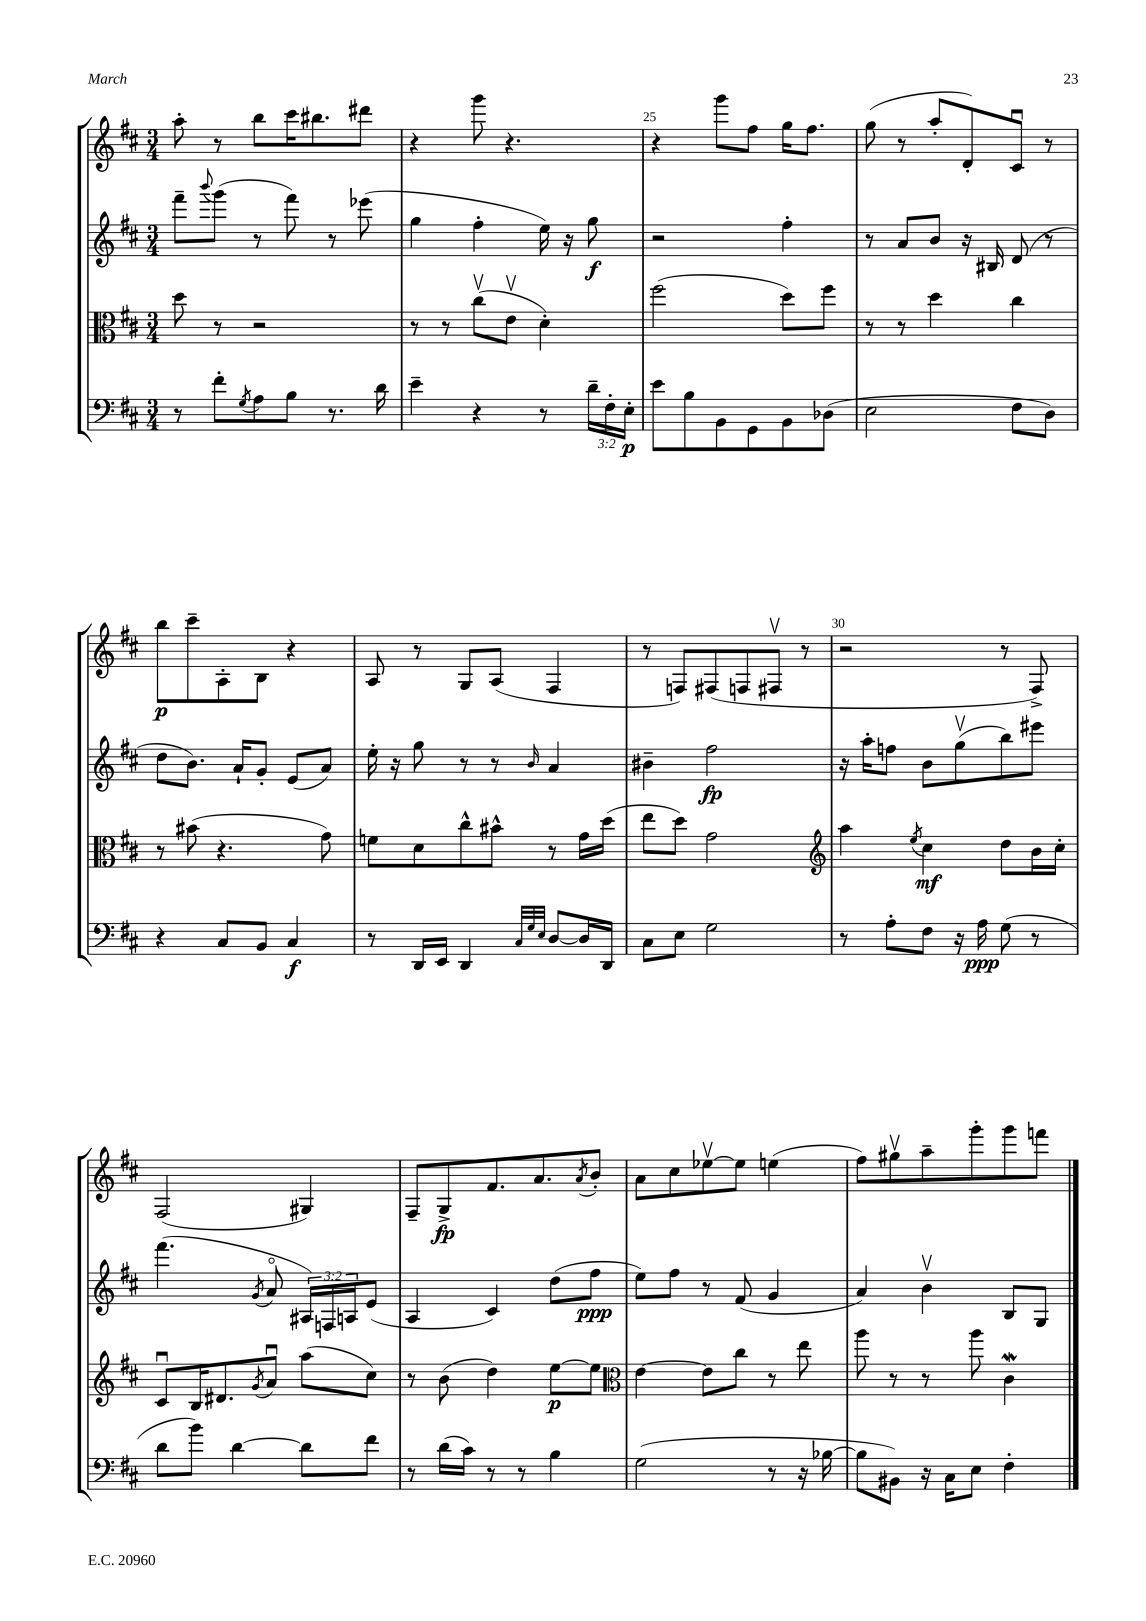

**kern	**kern	**kern	**kern
*staff4	*staff3	*staff2	*staff1
*clefF4	*clefC3	*clefG2	*clefG2
*k[f#c#]	*k[f#c#]	*k[f#c#]	*k[f#c#]
*M3/4	*M3/4	*M3/4	*M3/4
8r	8dd	8fff#~	8aa'
.	.	8qqbbb	.
8f#'	8r	(8ggg	8r
8qG	.	.	.
8A	2r	8r	8bb
8B	.	8fff#)	16ccc#
.	.	.	8.bb#
8.r	.	8r	.
.	.	(8eee-	8ddd#
16d	.	.	.
=	=	=	=
4e~	8r	4gg	4r
.	8r	.	.
4r	(8cc#v	4ff#'	8ggg
.	8ev	.	4.r
8r	4d')	16ee)	.
.	.	16r	.
24d~	.	8gg	.
24F#'	.	.	.
24E'	.	.	.
=	=	=	=
8e	(2ff#	2r	4r
8B	.	.	.
8BB	.	.	8ggg
8GG	.	.	8ff#
8BB	8dd)	4ff#'	16gg
.	.	.	8.ff#
(8D-	8ff#	.	.
=	=	=	=
2E	8r	8r	(8gg
.	8r	8a	8r
.	4dd	8b	8aa'
.	.	16r	8d')
.	.	16B#	.
8F#	4cc#	(8d	8c#u
8D)	.	8r	8r
=	=	=	=
4r	8r	8dd	8bb
.	(8b#	8.b)	8ccc#~
8C#	4.r	.	8A'
.	.	16a`	.
8BB	.	8g'	8B
4C#	.	(8e	4r
.	8g)	8a)	.
=	=	=	=
8r	8f	16ee'	8A
.	.	16r	.
16DD	8d	8gg	8r
16EE	.	.	.
4DD	8cc#^^	8r	8G
.	8b#^^	8r	(8A
32qqC#	.	.	.
32qqG	.	.	.
32qqE	.	16qqb	.
[8D	8r	4a	4F#
16D]	16g	.	.
16DD	(16dd	.	.
=	=	=	=
8C#	8ee	4b#~	8r
8E	8dd)	.	8F)
2G	2g	2ff#	(8F#
.	.	.	8F
.	.	.	8F#v
.	.	.	8r
=	=	=	=
*	*clefG2	*	*
8r	4aa	16r	2r
.	.	16aa'	.
8A'	.	8ff	.
.	8qee	.	.
8F#	4cc#	8b	.
16r	.	(8ggv	.
16A	.	.	.
(8G	8dd	8bb)	8r
8r	16b	8eee#	8F#^)
.	16cc#'	.	.
=	=	=	=
8d	8c#u	(4.fff#	(2F#
8b)	16B	.	.
.	8.d#	.	.
[4d	.	.	.
.	8qg	8qg	.
.	8au	8ao	.
8d]	(8aa	24A#)	4G#)
.	.	24F	.
.	.	24A	.
8f#	8cc#)	(8e	.
=	=	=	=
8r	8r	4A	8F#~
(16d	(8b	.	8G^
16c#)	.	.	.
8r	4dd)	4c#)	8.f#
8r	.	.	.
.	.	.	8.a
4B	[8ee	(8dd	.
.	.	.	8qa
.	8ee]	8ff#	8b'
=	=	=	=
*	*clefC3	*	*
(2G	[4e	8ee)	8a
.	.	8ff#	8cc#
.	8e]	8r	[8ee-v
.	8cc#	(8f#	8ee-]
8r	8r	4g	(4ee
16r	8ee	.	.
[16B-	.	.	.
=	=	=	=
8B-]	8aa	4a)	8ff#)
8BB#)	8r	.	8gg#v
16r	8r	4bv	8aa~
16C#	.	.	.
8E	8aa	.	8ggg'
4F#'	4c#	8B	8ggg
.	.	8G	8fff
==	==	==	==
*-	*-	*-	*-
